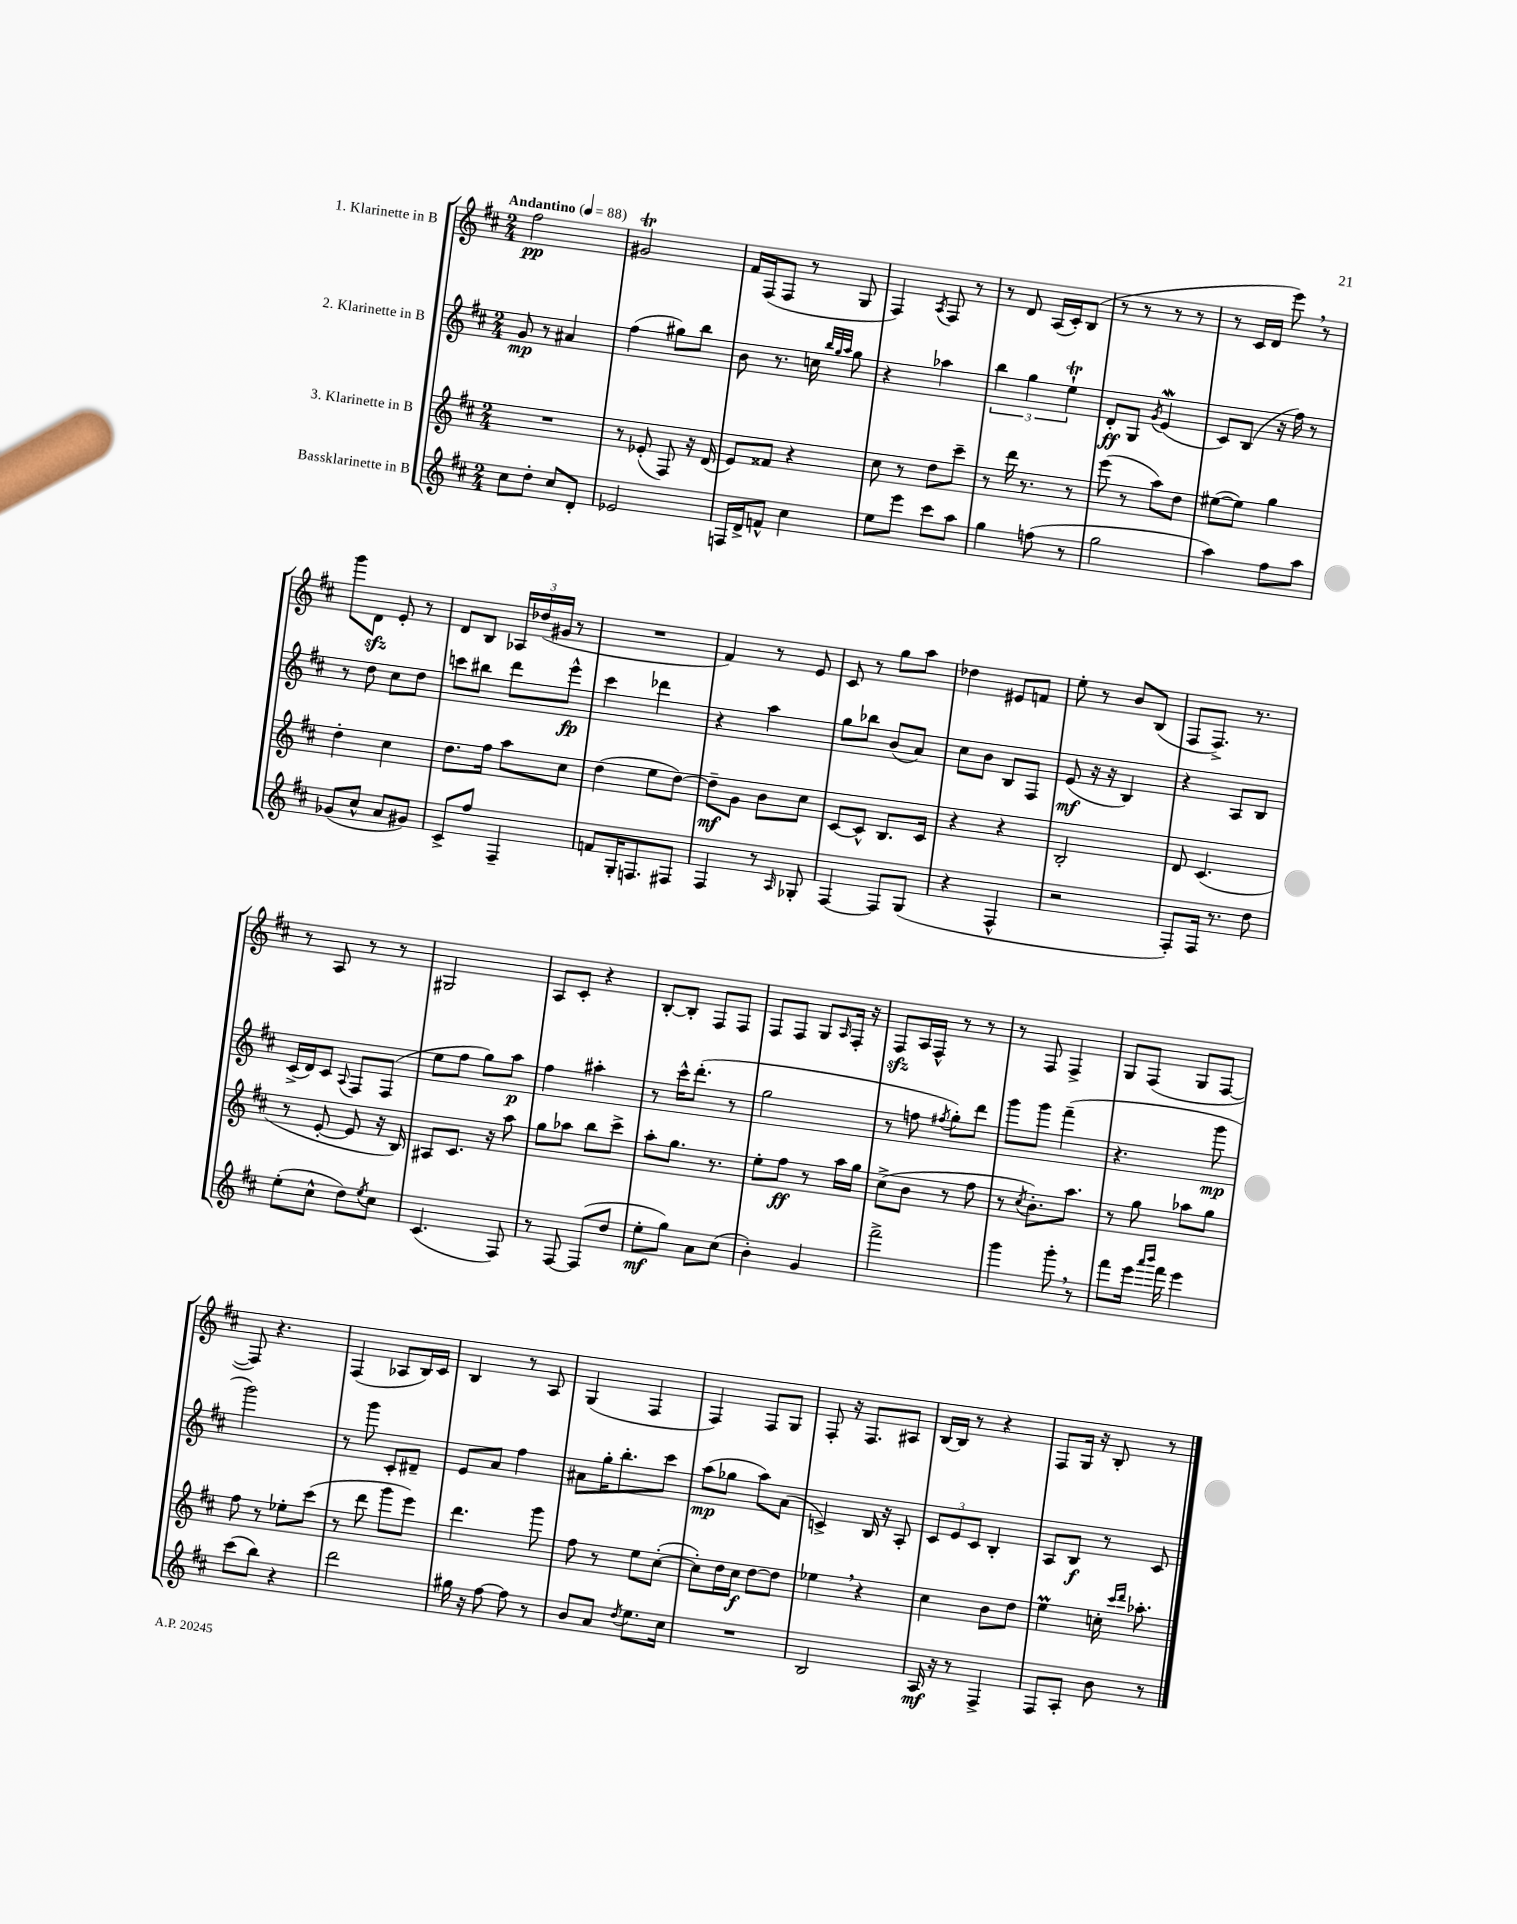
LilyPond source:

<<
\new StaffGroup <<
\new Staff = "s0" \with { instrumentName = "1. Klarinette in B" } {
    \clef treble \key d \major \numericTimeSignature \time 2/4 \tempo "Andantino" 4 = 88
    fis''2\pp |
    gis'2\trill |
    fis'16 fis16( fis8 r8 g8 |
    fis4) \acciaccatura { a8 } fis8 r8 |
    r8 d'8 a16( cis'16-.) b8( |
    r8 r8 r8 r8 |
    r8 cis'16 d'16 e'''8) \breathe r8 |
    g'''8 d'8\sfz e'8-. r8 |
    d'8 b8 \tuplet 3/2 { aes16 des''16( gis'16 } r8 |
    R2 |
    fis'4) r8 e'8 |
    cis'8 r8 g''8 a''8 |
    des''4 eis'8 f'8 |
    e''8-. r8 b'8 b8( |
    fis8 fis8.->) r8. |
    r8 a8 r8 r8 |
    gis2 |
    a8 cis'8-. r4 |
    b8~-. b8-. fis8 fis8 |
    fis8 fis8 g8 \grace { a16 } fis16-. r16 |
    fis8\sfz a16 fis16-^ r8 r8 |
    r8 fis8 fis4-> |
    g8 fis8( g8 fis8~ |
    fis8) r4. |
    fis4( aes8 b16) cis'16 |
    b4 r8 a8 |
    g4( fis4 |
    fis4) fis8 g8 |
    fis8-. r16 fis8. ais8 |
    b16~ b16 r8 r4 |
    fis8 g16 r16 b8-. r8 \bar "|." |
}
\new Staff = "s1" \with { instrumentName = "2. Klarinette in B" } {
    \clef treble \key d \major \numericTimeSignature \time 2/4
    g'8\mp r8 ais'4 |
    fis''4( gis''8) b''8 |
    b'8 r8. c''16 \grace { b''32 g''32 a''32 } g''8 |
    r4 aes''4 |
    \tuplet 3/2 { b''4 g''4 e''4-!\trill } |
    d'8-.\ff g8 \acciaccatura { g'8 } e'4\mordent( |
    cis'8) b8( r16 fis''16) r8 |
    r8 d''8 cis''8 d''8 |
    c'''8 bis''8 d'''8 e'''8-^\fp |
    cis'''4 des'''4 |
    r4 a''4 |
    g''8 bes''8 b'8( a'8) |
    cis''8 b'8 b8 fis8 |
    e'8\mf( r16 r16 b4) |
    r4 a8 b8 |
    cis'16->( d'16) cis'8 \appoggiatura { a8 } fis8 fis8( |
    e''8 fis''8 g''8) a''8\p |
    fis''4 ais''4-. |
    r8 cis'''16-^ d'''8.-.( r8 |
    g''2 |
    r8 f''8 \acciaccatura { fis''8 } g''8-.) d'''8 |
    g'''8 g'''8 fis'''4--( |
    r4. g'''8\mp |
    g'''2) |
    r8 g'''8 cis'8-. dis'8-- |
    e'8 a'8 fis''4 |
    ais'8 g''16-. b''8.-. cis'''8 |
    a''8\mp( ges''8 a''8) a'8( |
    c'4->) b16 r16 a8-. |
    \tuplet 3/2 { cis'8 e'8 cis'8 } b4-. |
    a8 b8\f r8 cis'8 \bar "|." |
}
\new Staff = "s2" \with { instrumentName = "3. Klarinette in B" } {
    \clef treble \key d \major \numericTimeSignature \time 2/4
    R2 |
    r8 ees'8-.( fis8) r16 d'16( |
    e'8) fisis'8 r4 |
    cis''8 r8 d''8 cis'''8-- |
    r8 d'''16 r8. r8 |
    e'''8( r8 a''8) d''8 |
    eis''8~( eis''8) g''4 |
    d''4-. cis''4 |
    d''8. fis''16 a''8 cis''8 |
    d''4( e''8 d''8~) |
    d''8--\mf g'8 b'8 cis''8 |
    cis'8~ cis'8-^ b8. cis'16 |
    r4 r4 |
    b2-. |
    d'8 cis'4.( |
    r8 e'8~-. e'8 r16 b16) |
    ais8 cis'8. r16 a''8 |
    g''8 aes''8 b''8 cis'''8-> |
    a''8-. g''8. r8. |
    e''8-. fis''8\ff r8 a''16 g''16 |
    cis''8->( b'8 r8 fis''8 |
    r8 \acciaccatura { cis''8 } b'8.-.) a''8. |
    r8 g''8 aes''8 g''8 |
    fis''8 r8 ees''8-. cis'''8( |
    r8 d'''8 g'''8 e'''8) |
    d'''4. g'''8 |
    fis''8 r8 e''8 cis''8~-.( |
    cis''8-.) d''16 cis''16\f d''8~ d''8 |
    ees''4 \breathe r4 |
    cis''4 b'8 d''8 |
    e''4\prall c''16-. \grace { cis'''16 d'''16 } aes''8.-. \bar "|." |
}
\new Staff = "s3" \with { instrumentName = "Bassklarinette in B" } {
    \clef treble \key d \major \numericTimeSignature \time 2/4
    cis''8 d''8-. cis''8 d'8-. |
    ees'2 |
    f16 d'16-> f'8-^ cis''4 |
    e''8 e'''8 cis'''8 a''8 |
    g''4 f''8( r8 |
    g''2 |
    a''4) fis''8 a''8 |
    ges'8( cis''8-^ a'8 gis'8) |
    cis'8-> fis''8 fis4-- |
    f'8 g16-. f8. fis8 |
    fis4 r8 \grace { a16 } ges8-. |
    fis4~ fis8 g8( |
    r4 fis4-^ |
    r2 |
    fis8-.) fis16 r8. d''8 |
    e''8-.( cis''8-^ d''8) \acciaccatura { e''8 } cis''8 |
    cis'4.( fis8) |
    r8 fis8~ fis8( d''8 |
    e''8-.\mf g''8) a'8 cis''8( |
    b'4-.) g'4 |
    fis'''2-> |
    g'''4 g'''8-. \breathe r8 |
    fis'''8 e'''16 \grace { a'''16 b'''16 } fis'''16 e'''4 |
    cis'''8( b''8) r4 |
    d'''2 |
    gis''16 r16 fis''8~ fis''8 r8 |
    b'8 a'8 \acciaccatura { d''8 } e''8. cis''16 |
    R2 |
    b2 |
    a16\mf r16 r8 fis4-> |
    fis8 a8-. b'8 r8 \bar "|." |
}
>>
>>
\layout { \context { \Score \remove "Bar_number_engraver" } }
